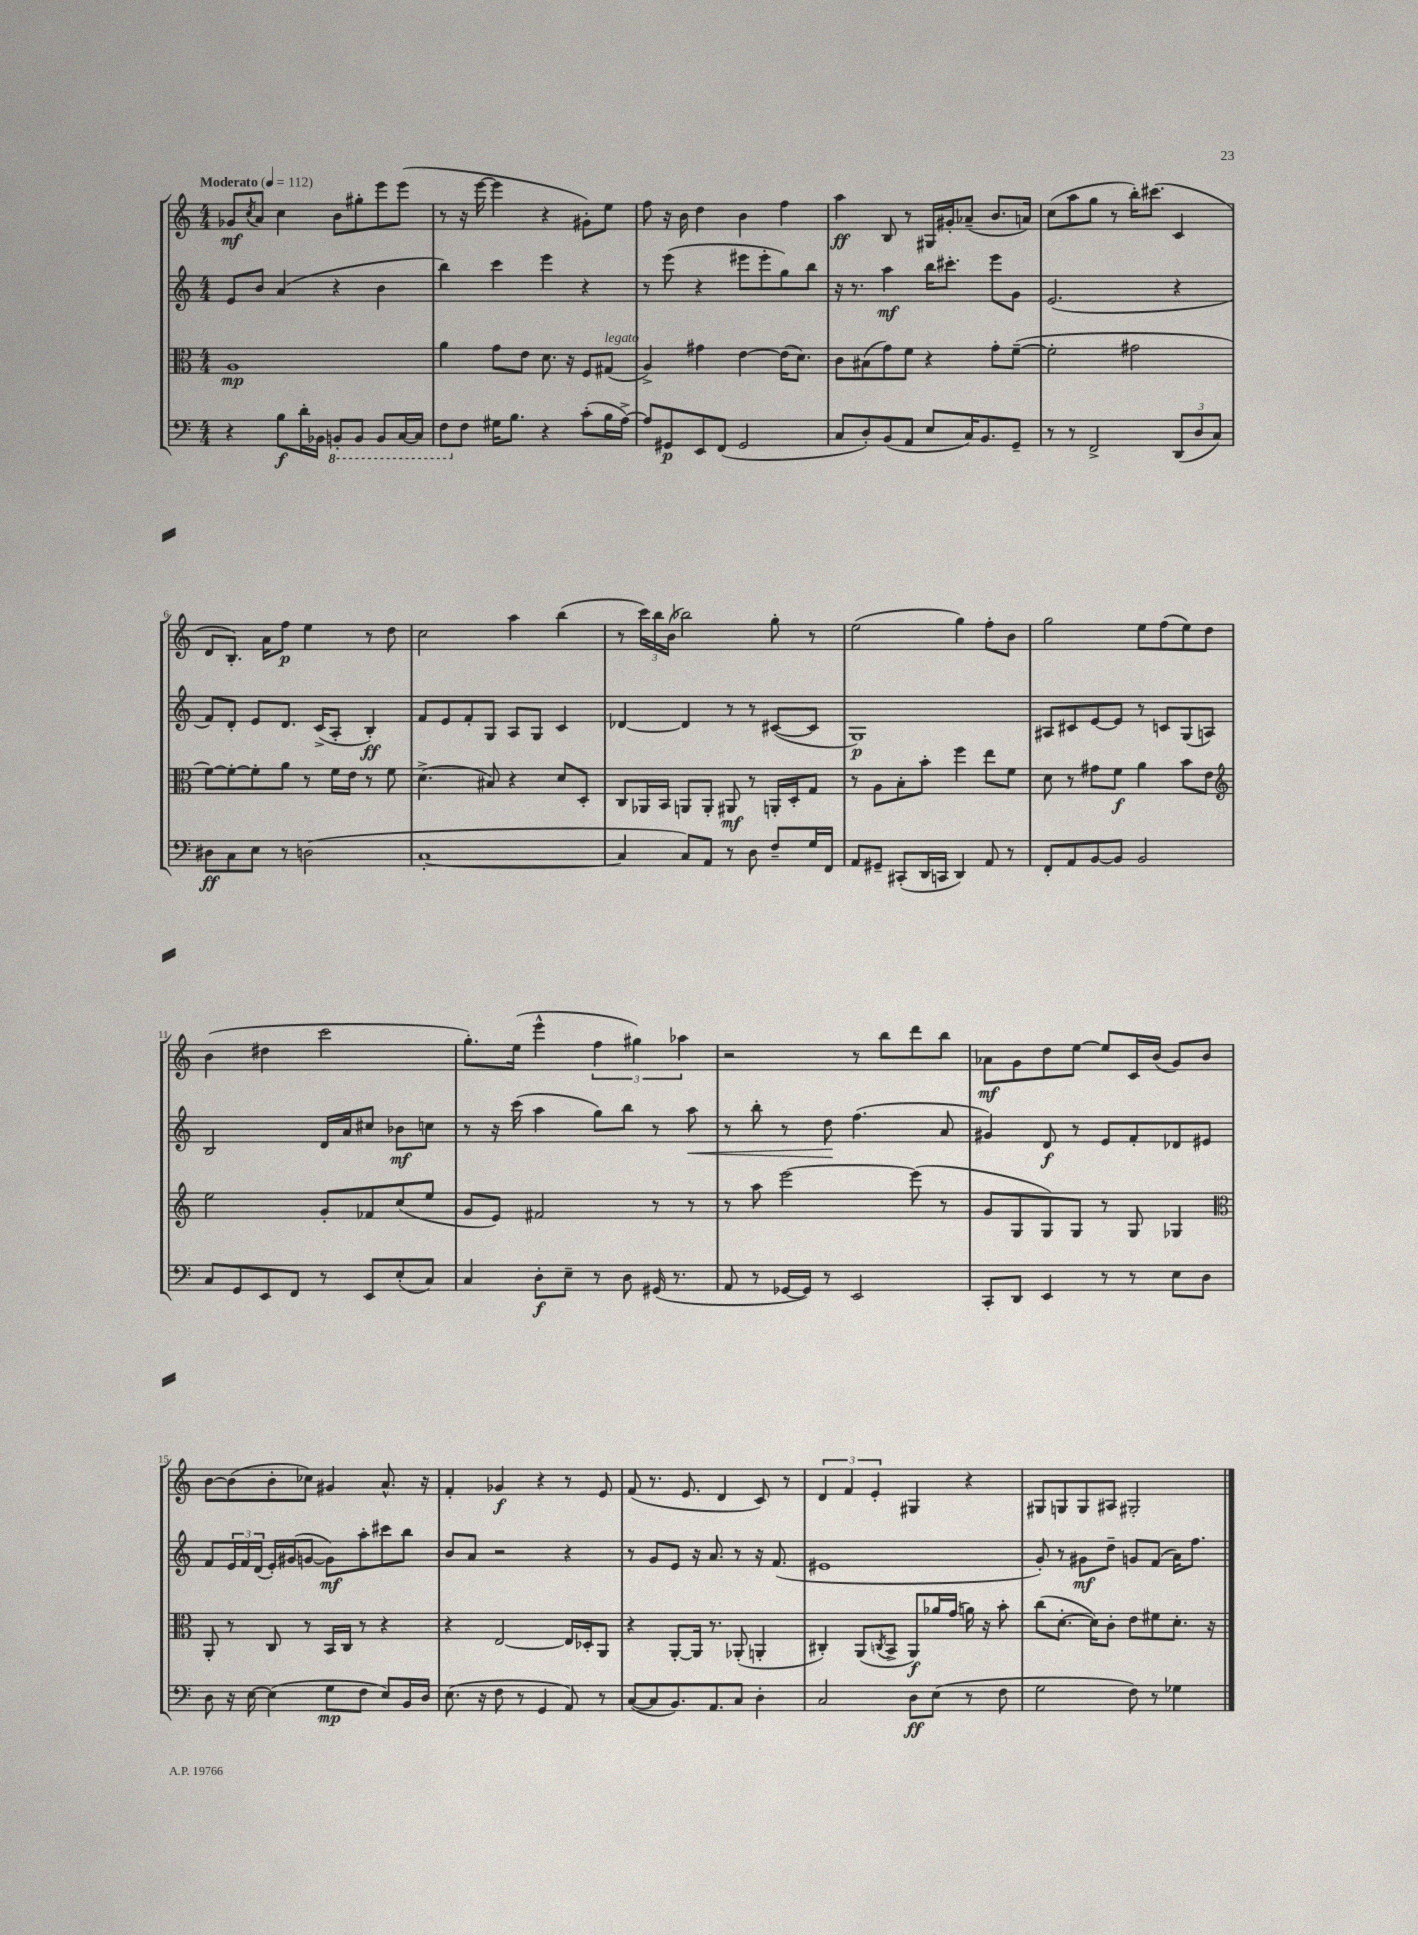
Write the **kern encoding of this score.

**kern	**kern	**kern	**kern
*staff4	*staff3	*staff2	*staff1
*clefF4	*clefC3	*clefG2	*clefG2
*k[]	*k[]	*k[]	*k[]
*M4/4	*M4/4	*M4/4	*M4/4
*MM112	*MM112	*MM112	*MM112
4r	1A	8e	8g-
.	.	.	8qcc
.	.	8b	8a
8B	.	(4a	4cc
16d'	.	.	.
16BB-	.	.	.
8BBB'	.	4r	8b
8BBB	.	.	8gg#'
8BBB	.	4b	8eee
[16CC	.	.	(8eee
16CC]	.	.	.
=	=	=	=
8FF	4a	4bb)	8r
8F	.	.	16r
.	.	.	[16eee
16G#	8g	4ccc	4eee]
8.B	.	.	.
.	8e	.	.
4r	8.d	4eee	4r
.	16r	.	.
(8c'	8F	4r	8g#')
16B	(8G#	.	8ee
[16A^)	.	.	.
=	=	=	=
8A]	4A^)	8r	8ff
8GG#	.	(8eee	16r
.	.	.	16b
8EE	4g#	4r	4dd
(8FF	.	.	.
2GG#	[4e	8eee#	4b
.	.	8eee#'	.
.	(16e]	8gg)	4ff
.	8.d)	.	.
.	.	8bb	.
=	=	=	=
8C	8c	16r	4aa
.	.	8.r	.
8D')	(8B#	.	.
(8BB	8g)	4aa	8B
8AA	8f	.	8r
8E	4r	16bb	16G#
.	.	8.ccc#'	16g#'
16C)	.	.	(8a-~
8.BB	.	.	.
.	8g'	8eee	8.b
8GG~	([8f~	8g	.
.	.	.	16a)
=	=	=	=
8r	2f']	(2.e	(8cc
8r	.	.	8aa
2FF^	.	.	8gg
.	.	.	8r
.	2g#	.	16bb')
.	.	.	(8.ccc#
(12DD	.	4r	4c
12D	.	.	.
12C)	.	.	.
=	=	=	=
8D#	[8f)	8f)	8d
8C	8f'_	8d'	8.B')
8E	8f']	8e	.
.	.	.	16a
8r	8a	8.d	8ff
(2D	8r	.	4ee
.	.	(16c^	.
.	16f	8A'	.
.	16e	.	.
.	8r	4B')	8r
.	8f	.	8dd
=	=	=	=
[1C'	(4.d^	8f	2cc
.	.	8e	.
.	.	8f'	.
.	8B#)	8G	.
.	4r	8A	4aa
.	.	8G	.
.	8d	4c	(4bb
.	8D'	.	.
=	=	=	=
4C]	8C	[4d-	8r
.	16AA-	.	24ccc)
.	.	.	24bb
.	16BB	.	.
.	.	.	(24b
8C)	8AA	4d-]	2bb-)
8AA	8AA'	.	.
8r	8AA#	8r	.
8D	8r	8r	.
8F~	16AA'	([8c#	8gg'
.	16D'	.	.
16G	8G	8c#]	8r
16FF	.	.	.
=	=	=	=
8AA	8r	1G)	(2ee
8GG#~	8A	.	.
(8CC#'	8B'	.	.
16DD	8b'	.	.
16CC	.	.	.
4DD)	4ff	.	4gg)
8AA	8ee	.	8ff'
8r	8f	.	8b
=	=	=	=
8FF'	8d	8A#	2gg
8AA	8r	8c#	.
[8BB	8g#	[8e	.
8BB]	8f	8e]	.
2BB	4a	8r	8ee
.	.	8c	(8ff
.	8b	(8G	8ee)
.	8e	8A)	8dd
=	=	=	=
*	*clefG2	*	*
8C	2ee	2B	(4b
8GG	.	.	.
8EE	.	.	4dd#
8FF	.	.	.
8r	8g'	16d	2ccc
.	.	16a	.
8EE	8f-	8cc#	.
(8E'	(8cc	8b-	.
8C)	8ee	8cc	.
=	=	=	=
4C	8g	8r	8.gg')
.	8e)	16r	.
.	.	(16ccc	(16ee
8D'	2f#	4aa	4eee^^
8E~	.	.	.
8r	.	8gg)	6ff
8D	.	8bb	.
.	.	.	6gg#)
(16GG#	8r	8r	.
8.r	.	.	.
.	.	.	6aa-
.	8r	8aa	.
=	=	=	=
8AA	8r	8r	2r
8r	8aa	8bb'	.
[16GG-	[2eee	8r	.
16GG-])	.	.	.
8r	.	8dd	.
2EE	.	(4.ff	8r
.	.	.	8bb
.	(8eee]	.	8ddd
.	8r	8a	8bb
=	=	=	=
8CC'	8g	4g#)	8a-
8DD	8G	.	8g
4EE	8G)	8d	8dd
.	8G	8r	[8ee
8r	8r	8e	8ee]
8r	8G	8f'	16c
.	.	.	(16b
8E	4G-	8d-	8g)
8D	.	8e#	8b
=	=	=	=
*	*clefC3	*	*
8D	8AA'	8f	[8b
16r	8r	24e	(8b]
.	.	24f	.
[16E	.	.	.
.	.	(24d	.
(4E]	8C	16e')	8b'
.	.	(16g#	.
.	8r	[8g	8cc-)
8G	16BB	8g])	4g#
.	16C	.	.
8F	8r	8aa'	.
8E)	4r	8ccc#	8.a^^
16BB	.	8bb	.
16D	.	.	16r
=	=	=	=
(8.E	4r	8b	4f'
.	.	8a	.
16r	.	.	.
8F	[2E	2r	4g-
8r	.	.	.
4GG	.	.	4r
8AA)	16E]	4r	8r
.	16D-'	.	.
8r	8AA	.	8e
=	=	=	=
([8C	4r	8r	(8f
8C]	.	8g	8.r
8.BB)	[8AA'	8e	.
.	.	.	8.e
.	16AA]	16r	.
8.AA	8.r	8.a	.
.	.	.	4d
8C	(8AA-'	8r	.
4D'	4AA'	16r	8c)
.	.	(8.f	.
.	.	.	8r
=	=	=	=
2C	4C#')	1e#	6d
.	.	.	6f
.	(8AA	.	.
.	.	.	6e'
.	8qC	.	.
.	8BB^	.	.
8D	8AA)	.	4G#
(8E	16a-	.	.
.	(16g	.	.
8r	16a)	.	4r
.	16r	.	.
8F	8b'	.	.
=	=	=	=
2G	(8cc	8g')	8G#
.	[8.d'	8r	8G
.	.	8g#	8G
.	16d])	.	.
.	8c'	8dd~	8A#
8F)	8e	8g	2G#'
8r	8f#	(8f	.
4G-	8.d'	16a)	.
.	.	8.ff	.
.	16r	.	.
==	==	==	==
*-	*-	*-	*-
